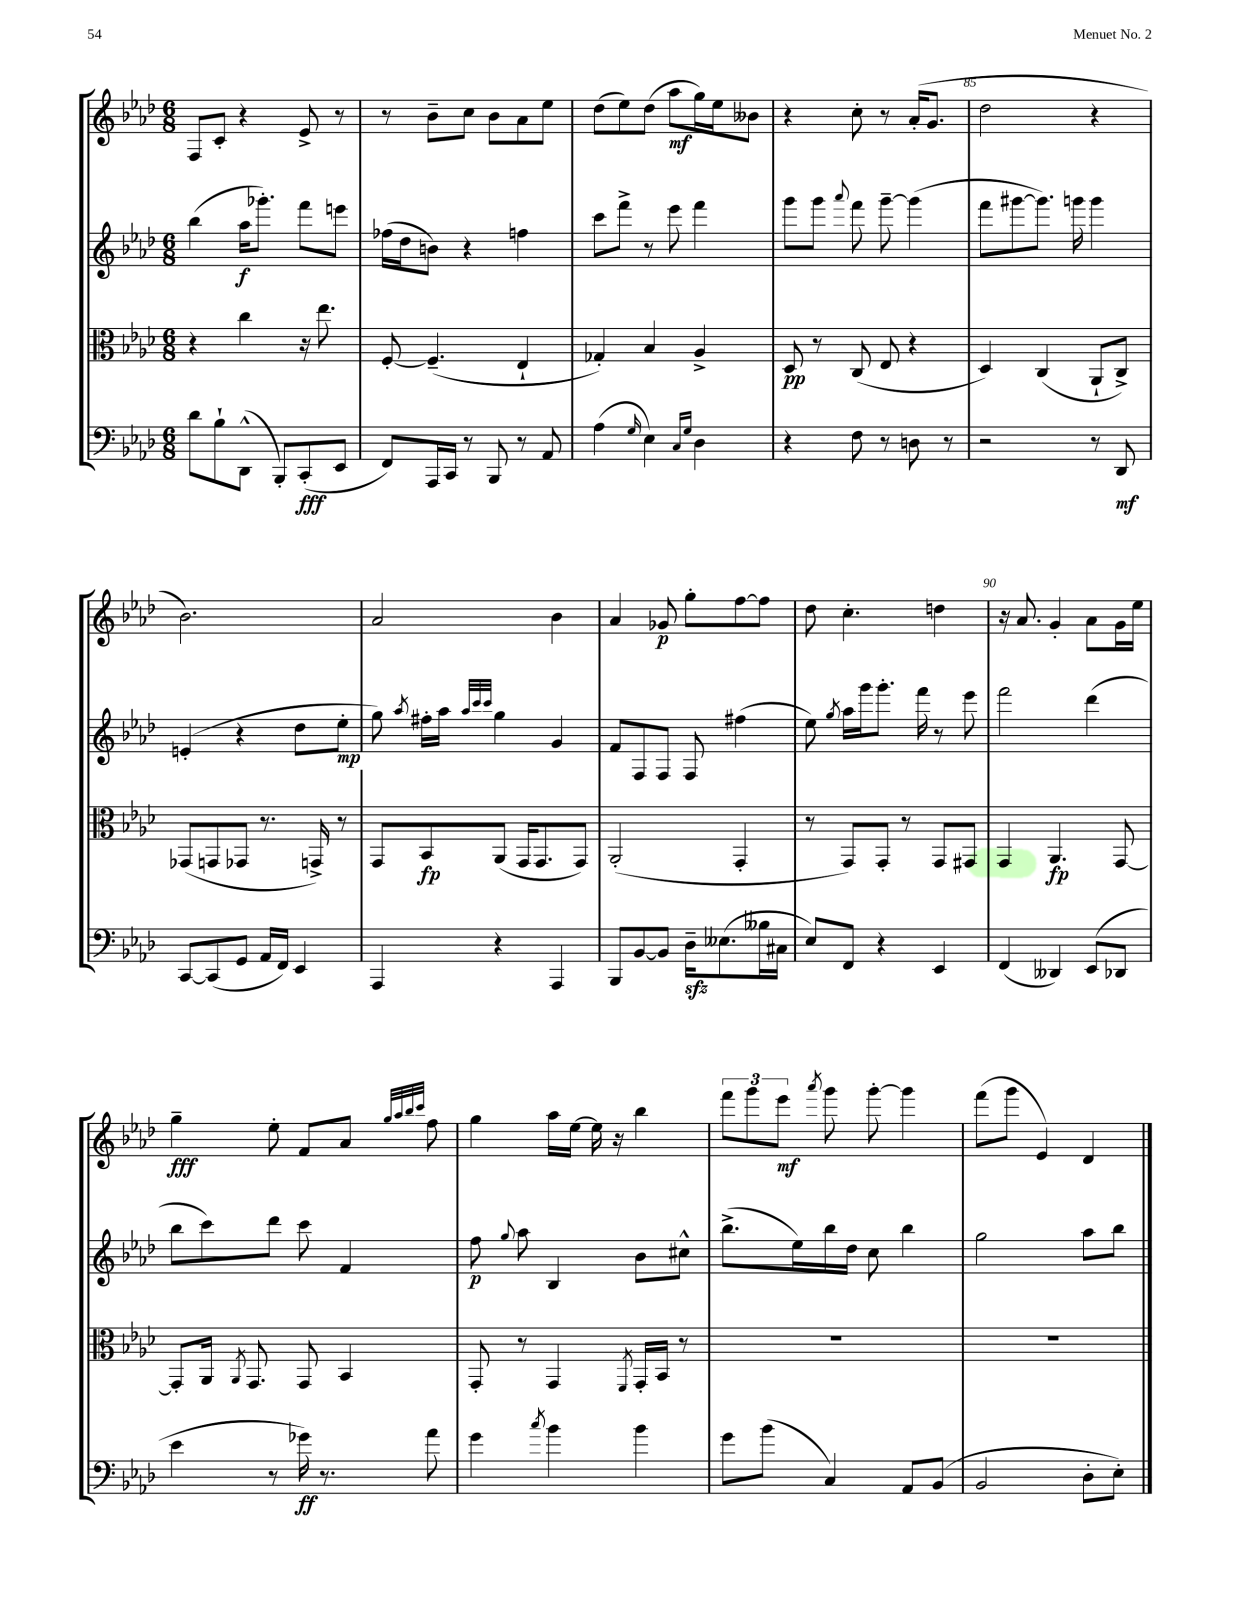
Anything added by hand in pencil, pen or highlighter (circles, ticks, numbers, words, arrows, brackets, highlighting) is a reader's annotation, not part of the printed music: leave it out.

**kern	**dynam	**kern	**dynam	**kern	**dynam	**kern	**dynam
*part4	*part4	*part3	*part3	*part2	*part2	*part1	*part1
*staff4	*staff4	*staff3	*staff3	*staff2	*staff2	*staff1	*staff1
*clefF4	*	*clefC3	*	*clefG2	*	*clefG2	*
*k[b-e-a-d-]	*	*k[b-e-a-d-]	*	*k[b-e-a-d-]	*	*k[b-e-a-d-]	*
*M6/8	*	*M6/8	*	*M6/8	*	*M6/8	*
=81	=81	=81	=81	=81	=81	=81	=81
8d-\L	.	4r	.	(4bb-\	.	8F/L	.
8B-`\	.	.	.	.	.	8c'/J	.
(8DD-^^\J	.	4cc\	.	16aa-\KL	f	4r	.
.	.	.	.	8.ggg-X'\J)	.	.	.
8BBB-'/L)	.	.	.	.	.	.	.
(8CC'/	fff	16r	.	8fff\L	.	8e-^/	.
.	.	8.ee-\	.	.	.	.	.
8EE-/J	.	.	.	8eeen\J	.	8r	.
=82	=82	=82	=82	=82	=82	=82	=82
8FF/L)	.	[8F'/	.	(16ff-X\LL	.	8r	.
.	.	.	.	16dd-\J	.	.	.
16AAA-/L	.	(4.F~/]	.	8bn\J)	.	8b-~\L	.
16CC/JJ	.	.	.	.	.	.	.
8r	.	.	.	4r	.	8cc\J	.
8BBB-/	.	.	.	.	.	8b-\L	.
8r	.	4E-`/	.	4ffn\	.	8a-\	.
8AA-/	.	.	.	.	.	8ee-\J	.
=83	=83	=83	=83	=83	=83	=83	=83
(4A-\	.	4G-X'/)	.	8ccc\L	.	(8dd-\L	.
.	.	.	.	8fff^\J	.	8ee-\)	.
16qqG/	.	.	.	.	.	.	.
4E-\)	.	4B-/	.	8r	.	(8dd-\J	.
.	.	.	.	8eee-\	.	8aa-\L	mf
16qqC/LL	.	.	.	.	.	.	.
16qqG/JJ	.	.	.	.	.	.	.
4D-\	.	4A-^/	.	4fff\	.	16gg\L)	.
.	.	.	.	.	.	16ee-\J	.
.	.	.	.	.	.	8b--X\J	.
=84	=84	=84	=84	=84	=84	=84	=84
4r	.	8D-/	pp	8ggg\L	.	4r	.
.	.	8r	.	8ggg\J	.	.	.
.	.	.	.	8qqaaa-/	.	.	.
8F\	.	(8C/	.	8fff\	.	8cc'\	.
8r	.	8E-/	.	[8ggg~\	.	8r	.
8Dn\	.	4r	.	(4ggg\]	.	(16a-'/KL	.
.	.	.	.	.	.	8.g/J	.
8r	.	.	.	.	.	.	.
=85	=85	=85	=85	=85	=85	=85	=85
2r	.	4D-/)	.	8fff\L	.	2dd-\	.
.	.	.	.	[8ggg#X\	.	.	.
.	.	(4C/	.	8.ggg#\J])	.	.	.
.	.	.	.	16gggn\	.	.	.
8r	.	8AA-`/L	.	4ggg\	.	4r	.
8DD-/	mf	8C^/J)	.	.	.	.	.
!!LO:LB:g=z
=86	=86	=86	=86	=86	=86	=86	=86
[8CC/L	.	(8GG-X/L	.	(4en'/	.	2.b-\)	.
(8CC/]	.	8GGn/	.	.	.	.	.
8GG/J	.	8GG-X/J	.	4r	.	.	.
16AA-/LL	.	8.r	.	.	.	.	.
16FF/JJ)	.	.	.	.	.	.	.
4EE-/	.	.	.	8dd-\L	.	.	.
.	.	16GGn^/)	.	.	.	.	.
.	.	8r	.	8ee-'\J	mp	.	.
=87	=87	=87	=87	=87	=87	=87	=87
4AAA-/	.	8GG/L	.	8gg\)	.	2a-/	.
.	.	.	.	8qaa-/	.	.	.
.	.	8BB-/	fp	16ff#X'\LL	.	.	.
.	.	.	.	16aa-\JJ	.	.	.
.	.	.	.	32qqaa-/LLL	.	.	.
.	.	.	.	32qqccc/	.	.	.
.	.	.	.	32qqccc/JJJ	.	.	.
4r	.	(8AA-/J	.	4gg\	.	.	.
.	.	16GG/KL	.	.	.	.	.
.	.	8.GG/	.	.	.	.	.
4AAA-/	.	.	.	4g/	.	4b-\	.
.	.	8GG/J)	.	.	.	.	.
=88	=88	=88	=88	=88	=88	=88	=88
8BBB-/L	.	(2AA-'/	.	8f/L	.	4a-/	.
[8BB-/	.	.	.	8F/	.	.	.
8BB-/J]	.	.	.	8F/J	.	8g-X/	p
16D-zz~\KL	.	.	.	8F/	.	8gg'\L	.
(8.E--X\	.	.	.	.	.	.	.
.	.	4GG'/	.	(4ff#X\	.	[8ff\	.
16B--X\L	.	.	.	.	.	8ff\J]	.
16C#X\JJ	.	.	.	.	.	.	.
=89	=89	=89	=89	=89	=89	=89	=89
8E-/L)	.	8r	.	8ee-\)	.	8dd-\	.
.	.	.	.	8qgg/	.	.	.
8FF/J	.	8GG/L)	.	16aa-\LL	.	4.cc'\	.
.	.	.	.	16ggg\J	.	.	.
4r	.	8GG'/J	.	8.ggg'\J	.	.	.
.	.	8r	.	.	.	.	.
.	.	.	.	16fff\	.	.	.
4EE-/	.	8GG/L	.	8r	.	4ddn\	.
.	.	8GG#X/J	.	8eee-\	.	.	.
=90	=90	=90	=90	=90	=90	=90	=90
(4FF/	.	4GG/	.	2fff\	.	16r	.
.	.	.	.	.	.	8.a-/	.
4DD--X/)	.	4.AA-/	fp	.	.	4g'/	.
(8EE-/L	.	.	.	(4ddd-\	.	8a-\L	.
8DD-X/J	.	[8GG/	.	.	.	16g\L	.
.	.	.	.	.	.	16ee-\JJ	.
!!LO:LB:g=z
=91	=91	=91	=91	=91	=91	=91	=91
4e-\	.	8GG'/L]	.	8bb-\L	.	4gg~\	fff
.	.	16AA-/Jk	.	8ccc\)	.	.	.
.	.	8qAA-/	.	.	.	.	.
.	.	8.GG/	.	.	.	.	.
8r	.	.	.	8ddd-\J	.	8ee-'\	.
16g-X\)	ff	8GG/	.	8ccc\	.	8f/L	.
8.r	.	.	.	.	.	.	.
.	.	4BB-/	.	4f/	.	8a-/J	.
.	.	.	.	.	.	32qqgg/LLL	.
.	.	.	.	.	.	32qqaa-/	.
.	.	.	.	.	.	32qqbb-/	.
.	.	.	.	.	.	32qqccc/JJJ	.
8a-\	.	.	.	.	.	8ff\	.
=92	=92	=92	=92	=92	=92	=92	=92
4g\	.	8GG'/	.	8ff\	p	4gg\	.
.	.	.	.	8qqgg/	.	.	.
.	.	8r	.	8aa-\	.	.	.
8qcc/	.	.	.	.	.	.	.
4b-\	.	4GG/	.	4B-/	.	16aa-\LL	.
.	.	.	.	.	.	[16ee-\JJ	.
.	.	.	.	.	.	16ee-\]	.
.	.	.	.	.	.	16r	.
.	.	8qFF/	.	.	.	.	.
4b-\	.	16GG'/LL	.	8b-\L	.	4bb-\	.
.	.	16BB-/JJ	.	.	.	.	.
.	.	8r	.	8cc#X^^\J	.	.	.
=93	=93	=93	=93	=93	=93	=93	=93
8g\L	.	2.r	.	(8.bb-^\L	.	12fff\L	.
.	.	.	.	.	.	12ggg\	.
(8b-\J	.	.	.	.	.	.	.
.	.	.	.	.	.	12eee-\J	mf
.	.	.	.	16ee-\L)	.	.	.
.	.	.	.	.	.	8qaaa-/	.
4C/)	.	.	.	16bb-\	.	8ggg\	.
.	.	.	.	16dd-\JJ	.	.	.
.	.	.	.	8cc\	.	[8ggg'\	.
8AA-/L	.	.	.	4bb-\	.	4ggg\]	.
(8BB-/J	.	.	.	.	.	.	.
=94	=94	=94	=94	=94	=94	=94	=94
2BB-/	.	2.r	.	2gg\	.	(8fff\L	.
.	.	.	.	.	.	8ggg\J	.
.	.	.	.	.	.	4e-/)	.
8D-'\L	.	.	.	8aa-\L	.	4d-/	.
8E-'\J)	.	.	.	8bb-\J	.	.	.
==	==	==	==	==	==	==	==
*-	*-	*-	*-	*-	*-	*-	*-
